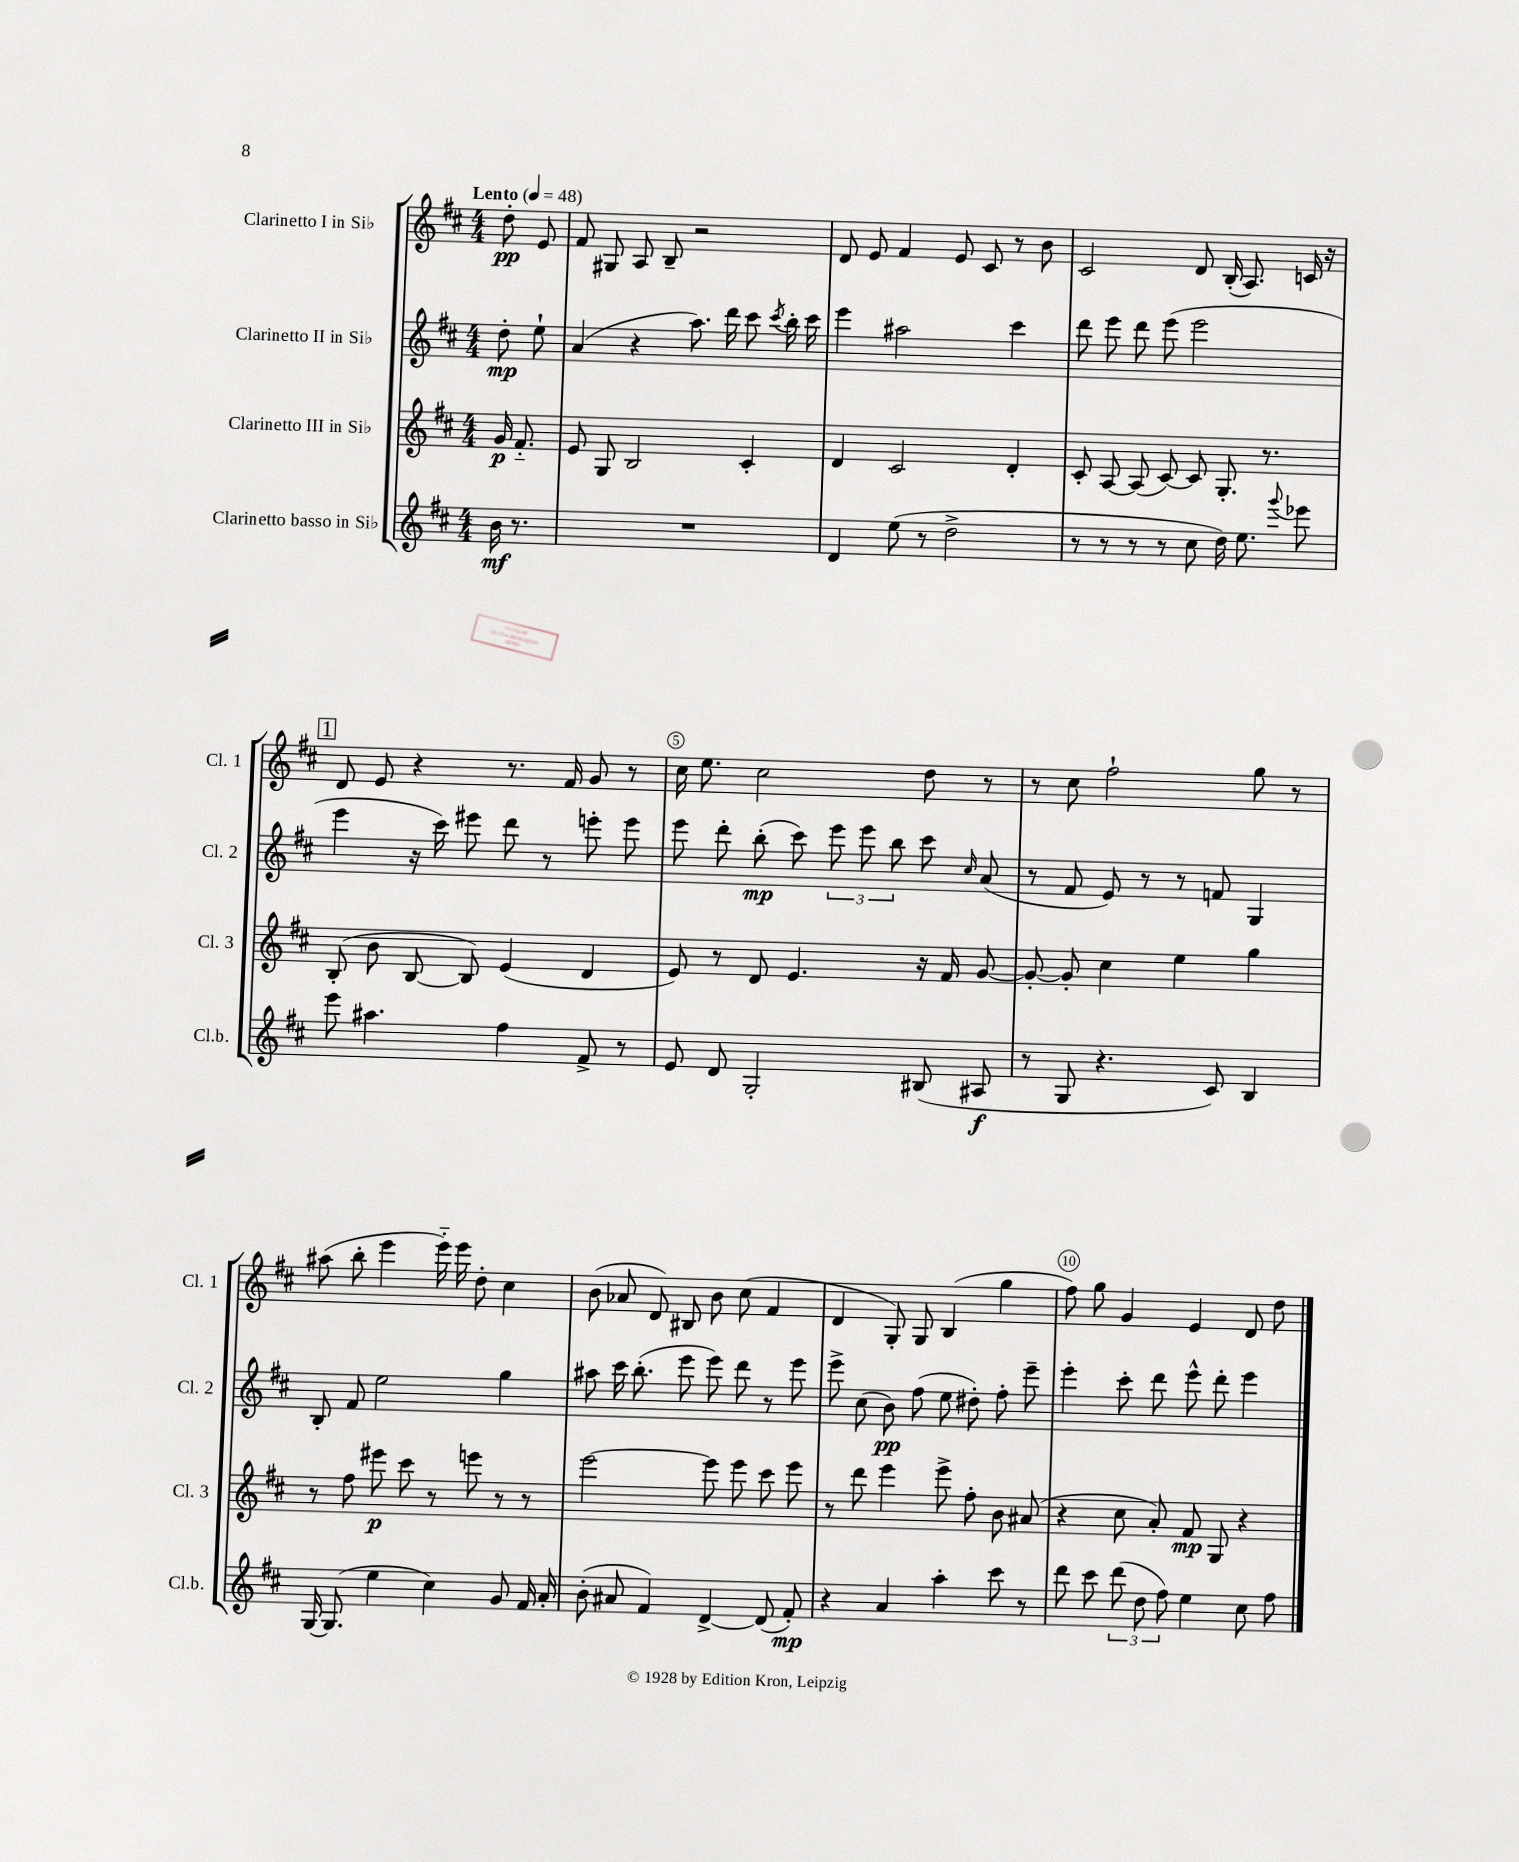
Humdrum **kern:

**kern	**dynam	**kern	**dynam	**kern	**dynam	**kern	**dynam
*part4	*part4	*part3	*part3	*part2	*part2	*part1	*part1
*staff4	*staff4	*staff3	*staff3	*staff2	*staff2	*staff1	*staff1
*I"Clarinetto basso in Si♭	*	*I"Clarinetto III in Si♭	*	*I"Clarinetto II in Si♭	*	*I"Clarinetto I in Si♭	*
*I'Cl.b.	*	*I'Cl. 3	*	*I'Cl. 2	*	*I'Cl. 1	*
*clefG2	*	*clefG2	*	*clefG2	*	*clefG2	*
*k[f#c#]	*	*k[f#c#]	*	*k[f#c#]	*	*k[f#c#]	*
*M4/4	*	*M4/4	*	*M4/4	*	*M4/4	*
*MM48	*	*MM48	*	*MM48	*	*MM48	*
=	=	=	=	=	=	=	=
!	!	!	!	!	!	!LO:TX:a:B:t=Lento	!
16b\	mf	16g/	p	8dd'\	mp	8dd'\	pp
8.r	.	8.f#/	.	.	.	.	.
.	.	.	.	8ee`\	.	8e/	.
=1	=1	=1	=1	=1	=1	=1	=1
1r	.	8e/	.	(4a/	.	8f#/	.
.	.	8G/	.	.	.	8G#X/	.
.	.	2B/	.	4r	.	8A/	.
.	.	.	.	.	.	8B~/	.
.	.	.	.	8.aa\)	.	2r	.
.	.	.	.	16ddd\	.	.	.
.	.	4c#'/	.	8ccc#\	.	.	.
.	.	.	.	8qccc#/	.	.	.
.	.	.	.	16bb'\	.	.	.
.	.	.	.	16ccc#\	.	.	.
=2	=2	=2	=2	=2	=2	=2	=2
4d/	.	4d/	.	4eee\	.	8d/	.
.	.	.	.	.	.	8e/	.
(8ee\	.	2c#/	.	2aa#X\	.	4f#/	.
8r	.	.	.	.	.	.	.
2dd^\	.	.	.	.	.	8e/	.
.	.	.	.	.	.	8c#/	.
.	.	4d'/	.	4ccc#\	.	8r	.
.	.	.	.	.	.	8b\	.
=3	=3	=3	=3	=3	=3	=3	=3
8r	.	8c#'/	.	8ddd\	.	2c#/	.
8r	.	[8A/	.	8eee\	.	.	.
8r	.	(8A/]	.	8ddd\	.	.	.
8r	.	[8c#/)	.	(8eee\	.	.	.
8cc#\	.	8c#/]	.	2eee\	.	8d/	.
16dd\)	.	8.G'/	.	.	.	(16B'/	.
8.ee\	.	.	.	.	.	8.A/)	.
.	.	8.r	.	.	.	.	.
8qqggg/	.	.	.	.	.	.	.
8eee-X\	.	.	.	.	.	16cn/	.
.	.	.	.	.	.	16r	.
!!LO:LB:g=z
!!LO:REH:place=s1:t=1
=4	=4	=4	=4	=4	=4	=4	=4
8eee\	.	(8B'/	.	4eee\	.	8d/	.
4.aa#X\	.	8b\	.	.	.	8e/	.
.	.	[8B/	.	16r	.	4r	.
.	.	.	.	16ccc#\)	.	.	.
.	.	8B/])	.	8eee#X\	.	.	.
4ff#\	.	(4e/	.	8ddd\	.	8.r	.
.	.	.	.	8r	.	.	.
.	.	.	.	.	.	16f#/	.
8f#^/	.	4d/	.	8eeen'\	.	8g/	.
8r	.	.	.	8eee\	.	8r	.
=5	=5	=5	=5	=5	=5	=5	=5
8e/	.	8e/)	.	8eee\	.	16cc#\	.
.	.	.	.	.	.	8.ee\	.
8d/	.	8r	.	8ddd'\	.	.	.
2G'/	.	8d/	.	(8bb'\	mp	2cc#\	.
.	.	4.e/	.	8ccc#\)	.	.	.
.	.	.	.	12eee\	.	.	.
.	.	.	.	12eee\	.	.	.
.	.	.	.	12bb\	.	.	.
(8B#X/	.	16r	.	8ccc#\	.	8dd\	.
.	.	16f#/	.	.	.	.	.
.	.	.	.	16qqcc#/	.	.	.
8A#X/	f	[8g/	.	(8a/	.	8r	.
=6	=6	=6	=6	=6	=6	=6	=6
8r	.	8g'/_	.	8r	.	8r	.
8G/	.	8g'/]	.	8f#/	.	8cc#\	.
4.r	.	4cc#\	.	8e/)	.	2ff#`\	.
.	.	.	.	8r	.	.	.
.	.	4ee\	.	8r	.	.	.
8c#/)	.	.	.	8fn/	.	.	.
4B/	.	4gg\	.	4G/	.	8gg\	.
.	.	.	.	.	.	8r	.
!!LO:LB:g=z
=7	=7	=7	=7	=7	=7	=7	=7
[16G/	.	8r	.	8B'/	.	(8aa#X\	.
(8.G/]	.	.	.	.	.	.	.
.	.	8ff#\	.	8f#/	.	8bb'\	.
4ee\	.	8eee#X\	p	2ee\	.	4eee\	.
.	.	8ccc#\	.	.	.	.	.
4cc#\)	.	8r	.	.	.	16eee\)	.
.	.	.	.	.	.	16eee\	.
.	.	8eeen\	.	.	.	8dd'\	.
8g/	.	8r	.	4gg\	.	4cc#\	.
16f#/	.	8r	.	.	.	.	.
16a'/	.	.	.	.	.	.	.
=8	=8	=8	=8	=8	=8	=8	=8
(8b'\	.	[2eee\	.	8aa#X\	.	(8b\	.
8a#X/	.	.	.	16ccc#\	.	8a-X/	.
.	.	.	.	(8.bb'\	.	.	.
4f#/)	.	.	.	.	.	8d/)	.
.	.	.	.	8eee\	.	8B#X/	.
[4d^/	.	8eee\]	.	8eee\)	.	8b\	.
.	.	8eee\	.	8ddd\	.	(8cc#\	.
(8d/]	.	8ccc#\	.	8r	.	4f#/	.
8f#'/)	mp	8eee\	.	8eee\	.	.	.
=9	=9	=9	=9	=9	=9	=9	=9
4r	.	8r	.	8eee^\	.	4d/	.
.	.	8ddd\	.	(8cc#\	.	.	.
4a/	.	4eee\	.	8b\)	pp	8G'/)	.
.	.	.	.	(8ff#\	.	8G/	.
4aa'\	.	8eee^\	.	8ee\	.	(4B/	.
.	.	8ff#'\	.	8dd#X'\)	.	.	.
8ccc#\	.	8b\	.	8ff#'\	.	4gg\	.
8r	.	(8a#X/	.	8eee~\	.	.	.
=10	=10	=10	=10	=10	=10	=10	=10
8ddd\	.	4r	.	4eee'\	.	8ff#\)	.
8ccc#\	.	.	.	.	.	8gg\	.
(12ddd\	.	8cc#\	.	8ccc#'\	.	4g/	.
12dd\	.	.	.	.	.	.	.
.	.	8a'/)	.	8ddd\	.	.	.
12ff#\)	.	.	.	.	.	.	.
4ee\	.	8f#/	mp	8eee^^\	.	4e/	.
.	.	8G/	.	8ddd'\	.	.	.
8cc#\	.	4r	.	4eee\	.	8d/	.
8ff#\	.	.	.	.	.	8dd\	.
==	==	==	==	==	==	==	==
*-	*-	*-	*-	*-	*-	*-	*-
